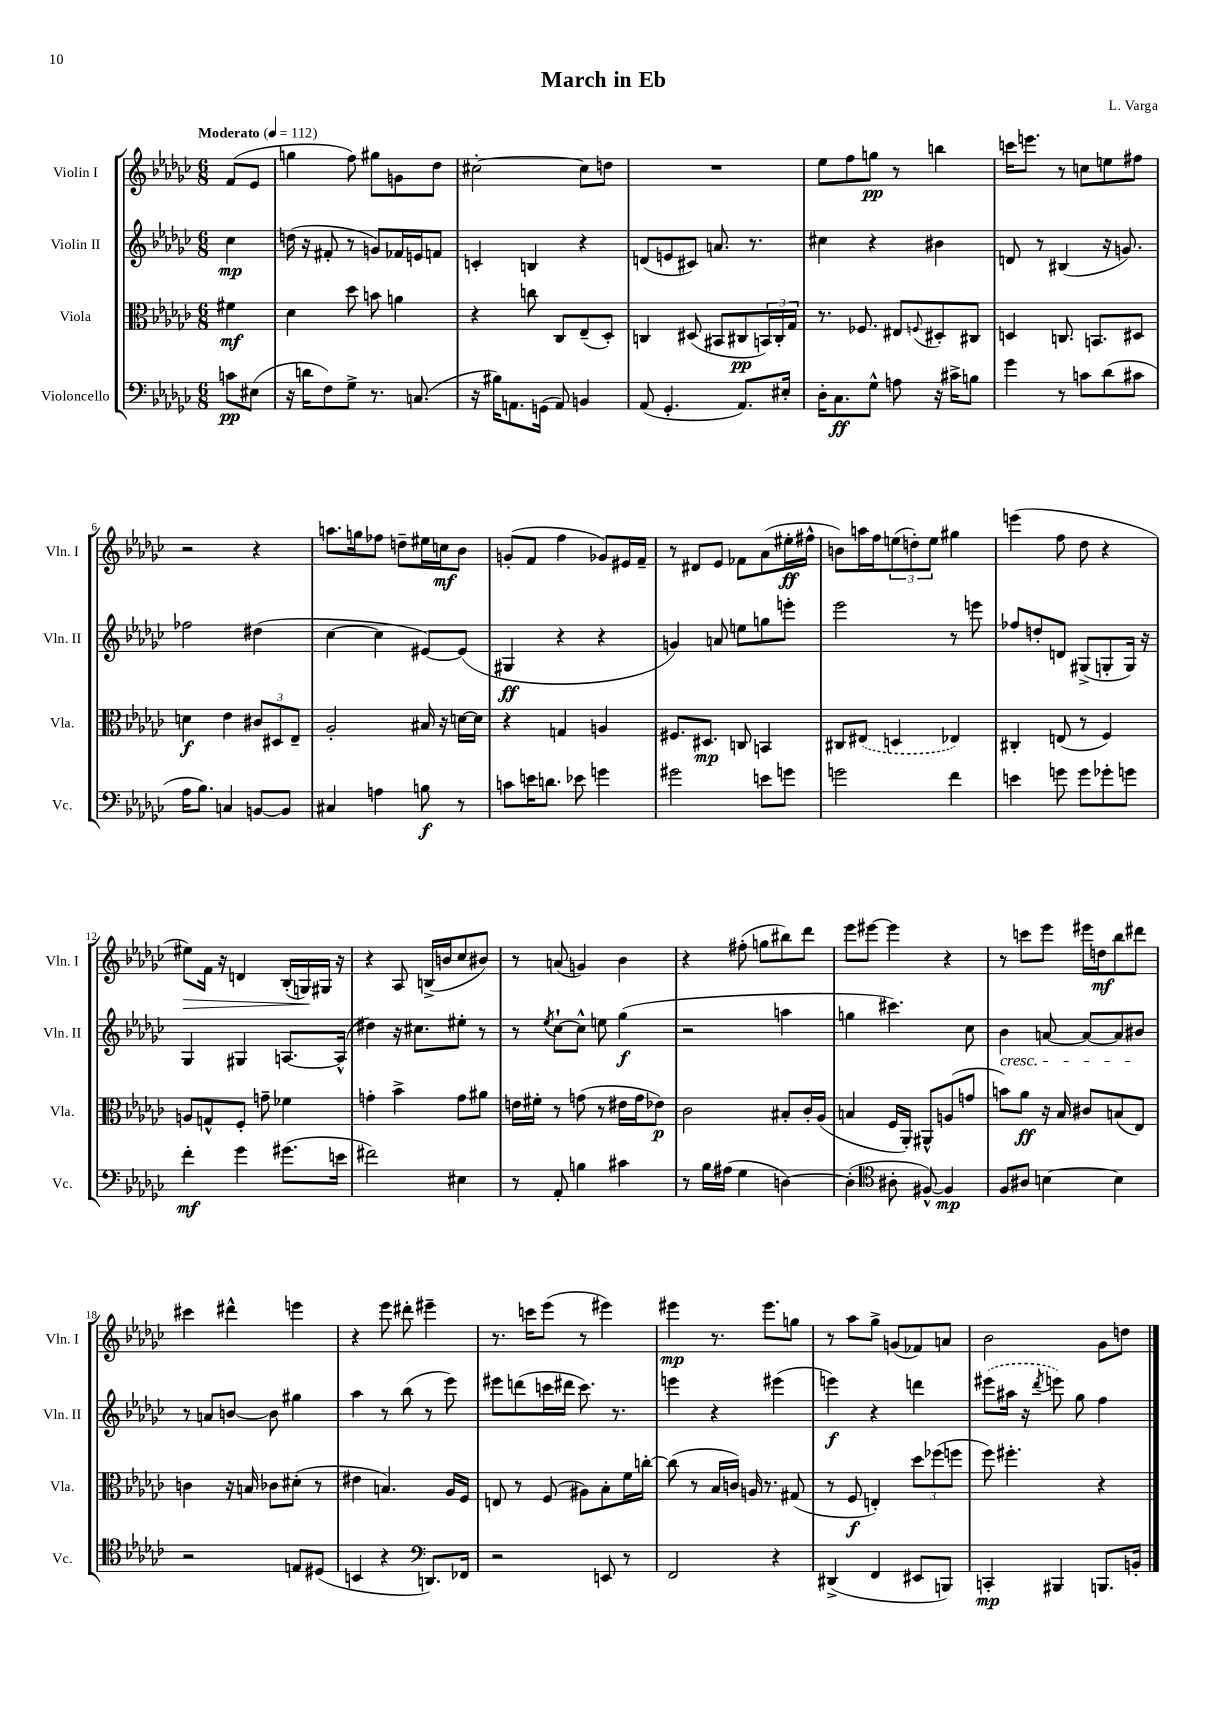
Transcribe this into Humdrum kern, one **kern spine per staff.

**kern	**dynam	**kern	**dynam	**kern	**dynam	**kern	**dynam
*part4	*part4	*part3	*part3	*part2	*part2	*part1	*part1
*staff4	*staff4	*staff3	*staff3	*staff2	*staff2	*staff1	*staff1
*I"Violoncello	*	*I"Viola	*	*I"Violin II	*	*I"Violin I	*
*I'Vc.	*	*I'Vla.	*	*I'Vln. II	*	*I'Vln. I	*
*clefF4	*	*clefC3	*	*clefG2	*	*clefG2	*
*k[b-e-a-d-g-c-]	*	*k[b-e-a-d-g-c-]	*	*k[b-e-a-d-g-c-]	*	*k[b-e-a-d-g-c-]	*
*M6/8	*	*M6/8	*	*M6/8	*	*M6/8	*
*MM112	*	*MM112	*	*MM112	*	*MM112	*
=	=	=	=	=	=	=	=
!	!	!	!	!	!	!LO:TX:a:B:t=Moderato	!
8cn\L	pp	4f#X\	mf	4cc-\	mp	(8f/L	.
(8E#X\J	.	.	.	.	.	8e-/J	.
=1	=1	=1	=1	=1	=1	=1	=1
16r	.	4d-\	.	(16ddn\	.	4ggn\	.
16dn\KL	.	.	.	16r	.	.	.
8F\)	.	.	.	8f#X'/	.	.	.
8G-^\J	.	8dd-\	.	8r	.	8ff\)	.
8.r	.	8bn\	.	8gn/L)	.	8gg#X\L	.
.	.	4an\	.	16f-X/L	.	8gn\	.
(8.Cn/	.	.	.	16en/J	.	.	.
.	.	.	.	8fn/J	.	8dd-\J	.
=2	=2	=2	=2	=2	=2	=2	=2
16r	.	4r	.	4cn'/	.	[2cc#X'\	.
16B#X\KL)	.	.	.	.	.	.	.
8.AAn\	.	.	.	.	.	.	.
.	.	8ccn\	.	4Bn/	.	.	.
(16GGn\Jk	.	.	.	.	.	.	.
8AA/)	.	8C-/L	.	.	.	.	.
4BBn/	.	(8E-~/	.	4r	.	8cc#\L]	.
.	.	8D-'/J)	.	.	.	8ddn\J	.
=3	=3	=3	=3	=3	=3	=3	=3
(8AA-/	.	4Cn/	.	(8dn/L	.	2.r	.
4.GG-'/	.	.	.	8en/	.	.	.
.	.	(8D#X/	.	8c#X/J)	.	.	.
.	.	8BB#X/L	.	8.an/	.	.	.
8.AA-/L)	.	8C#X/	pp	.	.	.	.
.	.	.	.	8.r	.	.	.
.	.	24BBn/L)	.	.	.	.	.
.	.	24C#'/	.	.	.	.	.
16E#X'/Jk	.	.	.	.	.	.	.
.	.	24G-/JJ	.	.	.	.	.
=4	=4	=4	=4	=4	=4	=4	=4
16D-'\KL	.	8.r	.	4cc#X\	.	8ee-\L	.
8.C-\	ff	.	.	.	.	.	.
.	.	.	.	.	.	8ff\	.
.	.	8.F-X/	.	.	.	.	.
8G-^^\J	.	.	.	4r	.	8ggn\J	pp
8An\	.	8E#X/L	.	.	.	8r	.
.	.	8qqFn/	.	.	.	.	.
16r	.	8D#X'/	.	4b#X\	.	4bbn\	.
16c#X^\KL	.	.	.	.	.	.	.
8Bn\J	.	8C#X/J	.	.	.	.	.
=5	=5	=5	=5	=5	=5	=5	=5
4g-\	.	4Dn/	.	8dn/	.	16cccn\KL	.
.	.	.	.	.	.	8.eeen\J	.
.	.	.	.	8r	.	.	.
8r	.	8.Cn/	.	(4B#X/	.	8r	.
8cn\L	.	.	.	.	.	8ccn\L	.
.	.	8.BBn/L	.	.	.	.	.
(8d-\	.	.	.	16r	.	8een\	.
.	.	.	.	8.gn/)	.	.	.
8c#X\J	.	8D#X/J	.	.	.	8ff#X\J	.
!!LO:LB:g=z
=6	=6	=6	=6	=6	=6	=6	=6
16A-\KL	.	4dn\	f	2ff-X\	.	2r	.
8.B-\J)	.	.	.	.	.	.	.
4Cn/	.	4e-\	.	.	.	.	.
[8BBn/L	.	12c#X/L	.	(4dd#X\	.	4r	.
.	.	12D#X/	.	.	.	.	.
8BB/J]	.	.	.	.	.	.	.
.	.	12E-~/J	.	.	.	.	.
=7	=7	=7	=7	=7	=7	=7	=7
4C#X/	.	2A-'/	.	[4cc-\	.	8.aan\L	.
.	.	.	.	.	.	16ggn\k	.
4An\	.	.	.	4cc-\]	.	8ff-X\J	.
.	.	.	.	.	.	8ddn~\L	.
8Bn\	f	16B#X/	.	[8e#X/L)	.	16ee#X\L	.
.	.	16r	.	.	.	16ccn\J	mf
8r	.	[16dn\LL	.	(8e#/J]	.	8b-\J	.
.	.	16d\JJ]	.	.	.	.	.
=8	=8	=8	=8	=8	=8	=8	=8
8cn\L	.	4r	.	4G#X/	ff	(8gn'/L	.
16en\K	.	.	.	.	.	8f/J	.
8.dn\J	.	.	.	.	.	.	.
.	.	4Gn/	.	4r	.	4ff\	.
8e-X\	.	.	.	.	.	.	.
4gn\	.	4An/	.	4r	.	8g-X/L)	.
.	.	.	.	.	.	16e#X/L	.
.	.	.	.	.	.	16f~/JJ	.
=9	=9	=9	=9	=9	=9	=9	=9
2g#X\	.	8.F#X/L	.	4gn/)	.	8r	.
.	.	.	.	.	.	8d#X/L	.
.	.	8.D#X/J	mp	.	.	.	.
.	.	.	.	8an/	.	8e-/J	.
.	.	8Cn/	.	8een\L	.	8f-X\L	.
8en\L	.	4BBn/	.	8ggn\	.	(8a-\	.
8gn\J	.	.	.	8eeen'\J	.	16ee#X'\L	ff
.	.	.	.	.	.	16ff#X^^\JJ	.
=10	=10	=10	=10	=10	=10	=10	=10
2gn\	.	8C#X/L	.	2eee-\	.	8bn\L)	.
.	.	(8E#X/J	.	.	.	16aan\L	.
.	.	.	.	.	.	16ff\J	.
.	.	4Dn/	.	.	.	(12een\	.
.	.	.	.	.	.	12ddn'\)	.
.	.	.	.	.	.	12ee\J	.
4f\	.	4E-X/)	.	8r	.	4gg#X\	.
.	.	.	.	8eeen\	.	.	.
=11	=11	=11	=11	=11	=11	=11	=11
4en\	.	4C#X'/	.	8ff-X/L	.	(4eeen\	.
.	.	.	.	8ddn'/	.	.	.
8gn\	.	(8En/	.	8dn/J	.	8ff\	.
8g\L	.	8r	.	(8G#X^/L	.	8dd-\	.
8g-X'\	.	4F/)	.	8Gn'/	.	4r	.
8gn\J	.	.	.	16G/Jk)	.	.	.
.	.	.	.	16r	.	.	.
!!LO:LB:g=z
=12	=12	=12	=12	=12	=12	=12	=12
!	!	!	!	!	!	!	!LO:HP:b
4f'\	mf	8An/L	.	4G-/	.	8ee#X\L)	>
.	.	8Gn^^/	.	.	.	16f\Jk	.
.	.	.	.	.	.	16r	.
4g-\	.	8F'/J	.	4G#X/	.	4dn/	.
.	.	8gn~\	.	.	.	.	.
(8.g#X\L	.	4f-X\	.	[8.An/L	.	(16B-'/LL	.
.	.	.	.	.	.	16Gn/)	.
.	.	.	.	.	.	16G#X/JJ	]
16en\Jk	.	.	.	(16A^^/Jk]	.	16r	.
=13	=13	=13	=13	=13	=13	=13	=13
2f#X\)	.	4gn'\	.	4dd#X\)	.	4r	.
.	.	4b-^\	.	16r	.	8A-/	.
.	.	.	.	8.cc#X\L	.	.	.
.	.	.	.	.	.	(16Bn^/LL	.
.	.	.	.	.	.	16bn/J	.
4E#X\	.	8g\L	.	8ee#X'\J	.	8cc-/	.
.	.	8a#X\J	.	8r	.	8b#X/J)	.
=14	=14	=14	=14	=14	=14	=14	=14
8r	.	16en\LL	.	8r	.	8r	.
.	.	16f#X'\JJ	.	.	.	.	.
.	.	.	.	8qee-/	.	.	.
8AA-'/	.	8r	.	[8cc-`\L	.	(8an/	.
4Bn\	.	(8gn\	.	8cc-^^\J]	.	4gn/)	.
.	.	8r	.	8een\	.	.	.
4c#X\	.	16e#X\LL	.	(4gg-\	f	4b-\	.
.	.	16g\J	.	.	.	.	.
.	.	8e-X\J)	p	.	.	.	.
=15	=15	=15	=15	=15	=15	=15	=15
8r	.	2c-\	.	2r	.	4r	.
16B-\LL	.	.	.	.	.	.	.
(16A#X\JJ	.	.	.	.	.	.	.
4G-\	.	.	.	.	.	(8ff#X'\	.
.	.	.	.	.	.	8ggn\L	.
[4Dn\)	.	8B#X'/L	.	4aan\	.	8bb#X\)	.
.	.	16c-'/L	.	.	.	8ddd-\J	.
.	.	(16A-/JJ	.	.	.	.	.
=16	=16	=16	=16	=16	=16	=16	=16
(4D'\]	.	4Bn/	.	4ggn\	.	8eee-\L	.
.	.	.	.	.	.	[8eee#X\J	.
*clefC4	*	*	*	*	*	*	*
8A#X'\	.	16F/LL	.	4.ccc#X\)	.	4eee#\]	.
.	.	16AA-'/JJ)	.	.	.	.	.
[8F#X^^/)	.	8AA#X^^/L	.	.	.	.	.
4F#/]	mp	(8An/	.	.	.	4r	.
.	.	8gn/J	.	8cc-\	.	.	.
=17	=17	=17	=17	=17	=17	=17	=17
!	!	!	!	!LO:TX:b:i:t=cresc.	!	!	!
8F/L	.	8bn\L)	.	4b-\	.	8r	.
8A#X/J	.	8a-\J	ff	.	.	8cccn\L	.
[4Bn\	.	16r	.	[8an/	.	8eee-\J	.
.	.	16B-/	.	.	.	.	.
.	.	8c#X/L	.	8a/L_	.	16eee#X\LL	.
.	.	.	.	.	.	16ddn\J	mf
4B\]	.	(8Bn/	.	8a/]	.	8bb-\	.
.	.	8E-/J)	.	8b#X/J	.	8ddd#X\J	.
!!LO:LB:g=z
=18	=18	=18	=18	=18	=18	=18	=18
2r	.	4cn\	.	8r	.	4ccc#X\	.
.	.	.	.	8an/L	.	.	.
.	.	16r	.	[8bn/J	.	4ddd#X^^\	.
.	.	16Bn/	.	.	.	.	.
.	.	8c-X\L	.	8b\]	.	.	.
8En/L	.	(8d#X'\J	.	4gg#X\	.	4eeen\	.
(8D#X/J	.	8r	.	.	.	.	.
=19	=19	=19	=19	=19	=19	=19	=19
4BBn/	.	4e#X\	.	4aa-\	.	4r	.
4r	.	4.Bn/)	.	8r	.	8eee-\	.
.	.	.	.	(8bb-\	.	8ddd#X'\	.
*clefF4	*	*	*	*	*	*	*
8.DDn/L)	.	.	.	8r	.	4eee#X~\	.
.	.	16A-/LL	.	8eee-\)	.	.	.
16FF-X/Jk	.	16F/JJ	.	.	.	.	.
=20	=20	=20	=20	=20	=20	=20	=20
2r	.	8En/	.	8eee#X\L	.	8.r	.
.	.	8r	.	(8dddn\	.	.	.
.	.	.	.	.	.	16cccn\KL	.
.	.	(8F/	.	16cccn\L	.	(8eee-\J	.
.	.	.	.	16ddd#X\JJ	.	.	.
.	.	8A#X\L)	.	8.ccc\)	.	8r	.
8EEn/	.	8B-'\	.	.	.	4eee#X\)	.
.	.	.	.	8.r	.	.	.
8r	.	16f\L	.	.	.	.	.
.	.	[16ccn'\JJ	.	.	.	.	.
=21	=21	=21	=21	=21	=21	=21	=21
2FF/	.	(8cc\]	.	4eeen\	.	4eee#X\	mp
.	.	8r	.	.	.	.	.
.	.	16B-/LL	.	4r	.	8.r	.
.	.	16cn/JJ)	.	.	.	.	.
.	.	16An/	.	.	.	.	.
.	.	8.r	.	.	.	8.eee#\L	.
4r	.	.	.	(4eee#X\	.	.	.
.	.	(8G#X/	.	.	.	8ggn\J	.
=22	=22	=22	=22	=22	=22	=22	=22
(4DD#X^/	.	8r	.	4eeen\)	f	8r	.
.	.	8F/	f	.	.	8aa-\L	.
4FF/	.	4En'/)	.	4r	.	8gg-^\J	.
.	.	.	.	.	.	(8gn/L	.
8EE#X/L	.	12dd-\L	.	4dddn\	.	8f-X/)	.
.	.	(12ff-X\	.	.	.	.	.
8BBBn/J)	.	.	.	.	.	8an/J	.
.	.	12ffn\J	.	.	.	.	.
=23	=23	=23	=23	=23	=23	=23	=23
4CCn'/	mp	8ff\)	.	(8eee#X\L	.	2b-\	.
.	.	4.ff#X'\	.	16aa#X\Jk	.	.	.
.	.	.	.	16r	.	.	.
.	.	.	.	8qddd-/	.	.	.
4BBB#X/	.	.	.	8eeen\)	.	.	.
.	.	.	.	8gg-\	.	.	.
8.BBBn/L	.	4r	.	4ff\	.	8g-\L	.
.	.	.	.	.	.	8ddn\J	.
16BBn'/Jk	.	.	.	.	.	.	.
==	==	==	==	==	==	==	==
*-	*-	*-	*-	*-	*-	*-	*-
